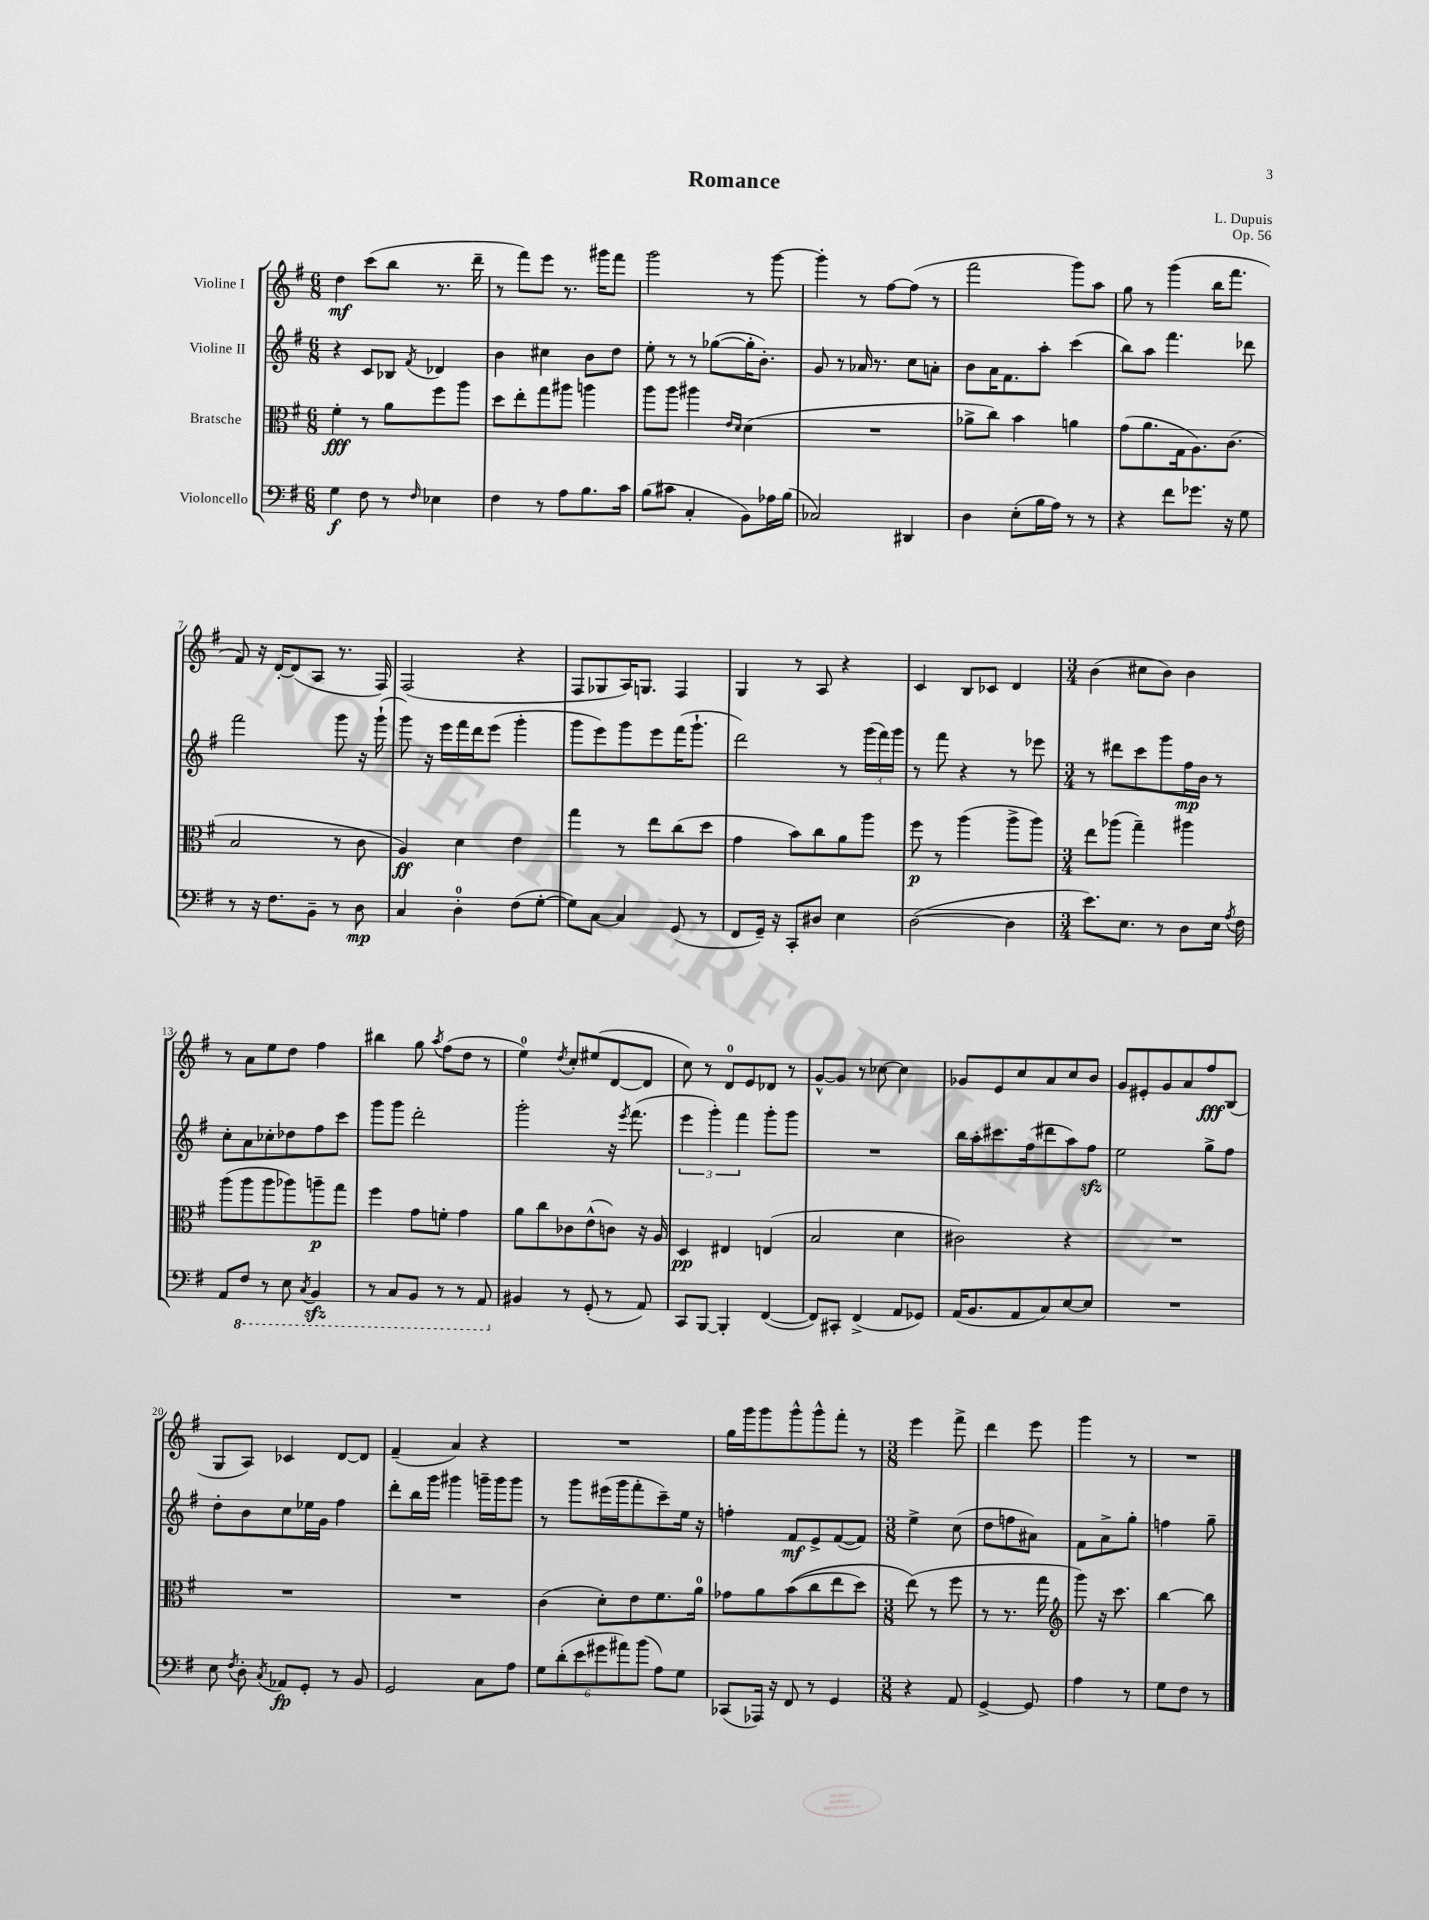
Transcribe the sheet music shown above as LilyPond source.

\header { title = "Romance" composer = "L. Dupuis" opus = "Op. 56" }
<<
\new StaffGroup <<
\new Staff = "s0" \with { instrumentName = "Violine I" } {
    \clef treble \key g \major \numericTimeSignature \time 6/8
    \autoBeamOff d''4\mf c'''8[( b''8] r8. d'''16-- |
    r8 fis'''8[) e'''8] r8. gis'''16[ fis'''8] |
    g'''2 r8 g'''8~ |
    g'''4-. r8 fis''8[~ fis''8]( r8 |
    fis'''2 g'''8[) a''8] |
    g''8 r8 g'''4( b''16[ fis'''8.] |
    fis'8) r16 d'16[~-. d'8( a8] r8. fis16) |
    fis2( r4 |
    fis8[ ges8 a16) g8.] fis4 |
    g4 r8 a8 r4 |
    c'4 b8[ ces'8] d'4 |
    \numericTimeSignature \time 3/4 b'4( cis''8[ b'8]) b'4 |
    r8 a'8[ e''8 d''8] fis''4 |
    bis''4 g''8 \acciaccatura { a''8 } fis''8[( d''8] r8 |
    e''4-0) \acciaccatura { d''8 } c''8[-. eis''8( d'8~ d'8] |
    c''8) r8 d'8[-0 e'8 des'8] r8 |
    g'8[~-^ g'8] r8 ces''8~ ces''4 |
    ges'8[ e'8 c''8 a'8 c''8 b'8] |
    g'8[ eis'8-. g'8 a'8 fis''8\fff b8]( |
    g8[ a8]) ces'4 d'8[~ d'8] |
    fis'4--( a'4) r4 |
    R2. |
    g''16[ g'''16 g'''8 g'''8-^ g'''8-^ fis'''8]-. r8 |
    \numericTimeSignature \time 3/8 e'''4 fis'''8-> |
    d'''4 e'''8 |
    g'''4 r8 |
    R4. \bar "|." |
}
\new Staff = "s1" \with { instrumentName = "Violine II" } {
    \clef treble \key g \major \numericTimeSignature \time 6/8
    \autoBeamOff r4 c'8[ bes8] \acciaccatura { fis'8 } des'4 |
    b'4 cis''4 b'8[ d''8] |
    e''8-. r8 r8 ges''8[~( ges''16-. b'8.]-.) |
    g'8 r8 aes'16 r8. c''8[ a'8]-. |
    b'8[ a'16 fis'8. a''8]-. c'''4( |
    b''8[) a''8] fis'''4. des'''8 |
    fis'''2 g'''8 r16 g'''16-!( |
    g'''8) r16 e'''16[ fis'''16 d'''16 e'''8]( g'''4-. |
    g'''8[ e'''8) g'''8 e'''8 fis'''16( g'''8.]-! |
    d'''2) r8 \tuplet 3/2 { g'''16[( fis'''16) g'''16] } |
    r8 fis'''8 r4 r8 ees'''8 |
    \numericTimeSignature \time 3/4 r8 dis'''8[ c'''8 g'''8 fis''16\mp b'16] r8 |
    c''8[-. a'8 ces''8-. des''8 fis''8 c'''8] |
    g'''8[ g'''8] d'''2-. |
    g'''2-. r16 \acciaccatura { e'''8 } fis'''8.( |
    \tuplet 3/2 { e'''4 g'''4-.) fis'''4 } g'''8[-. g'''8] |
    R2. |
    b''16[ a''16-. cis'''8. fis''16( dis'''8 a''8) fis''8]\sfz |
    e''2 g''8[-> fis''8] |
    d''8[-. b'8 c''8 ees''16 g'16] fis''4 |
    d'''8[-. b''16 g'''16] gis'''4 g'''16[-- g'''16 g'''8] |
    r8 g'''8[ eis'''16( g'''16 fis'''8-. c'''8--) e''16] r16 |
    f''4-. fis'8[\mf e'8-> fis'8~( fis'8]) |
    \numericTimeSignature \time 3/8 e''4-> c''8( |
    d''8[ f''8 ais'8]) |
    fis'8[ a'8-> g''8]-. |
    f''4 g''8-- \bar "|." |
}
\new Staff = "s2" \with { instrumentName = "Bratsche" } {
    \clef alto \key g \major \numericTimeSignature \time 6/8
    \autoBeamOff fis'4-.\fff r8 a'8[ fis''8 a''8] |
    d''8[ e''8-. g''8 ais''8] a''4 |
    a''8[ a''8] ais''4 \grace { e'16[ d'16] } d'4( |
    R2. |
    aes'8[-> c''8]) b'4 a'4 |
    g'8[( a'8. g16 a8.) c'8.]( |
    b2 r8 c'8 |
    a4\ff) d'4 e'4 |
    g''4 r8 e''8[ c''8( d''8] |
    g'4 b'8[) c''8 a'8 a''8] |
    fis''8\p r8 a''4( a''8[-> a''8]) |
    \numericTimeSignature \time 3/4 e''8[ aes''8]( g''4--) ais''4 |
    a''8[( a''8 a''8 aes''8) a''8--\p g''8] |
    fis''4 g'8[ f'8]-. g'4 |
    a'8[ c''8 ces'8 e'8-^( c'8]) r16 a16 |
    d4\pp eis4 e4( |
    b2 d'4 |
    cis'2) r4 |
    R2. |
    R2. |
    R2. |
    c'4( d'8[-.) e'8 fis'8. a'16]-0 |
    ges'8[ a'8 b'8(\( c''8 e''8 d''8]) |
    \numericTimeSignature \time 3/8 e''8(\) r8 fis''8 |
    r8 r8. g''16 |
    \clef treble g'''8) r16 c'''8. |
    b''4~ b''8 \bar "|." |
}
\new Staff = "s3" \with { instrumentName = "Violoncello" } {
    \clef bass \key g \major \numericTimeSignature \time 6/8
    \autoBeamOff g4\f fis8 r8 \grace { fis16 } ees4 |
    fis4 r8 a8[ b8. c'16] |
    b8[( cis'8] c4-. b,8[) aes16 b16]( |
    ces2) dis,4 |
    d4 e8[-.( b16 a16]) r8 r8 |
    r4 fis'8[ ges'8.] r16 g8 |
    r8 r16 fis8.[ b,8]-- r8 d8\mp |
    c4 d4-0-. fis8[( g8]~-. |
    g8[) c8]~ c4 g,8( r8 |
    fis,8[ g,16]--) r16 c,8[-. dis8] e4 |
    d2~( d4 |
    \numericTimeSignature \time 3/4 e'8.[) e8.] r8 d8[ e16] \acciaccatura { a8 } fis16 |
    a,8[ \ottava #-1 fis,8] r8 e,8 \acciaccatura { c,8 } b,,4\sfz |
    r8 c,8[ b,,8] r8 r8 a,,8 \ottava #0 |
    bis,4 r8 g,8-.( r8 a,8) |
    c,8[ b,,8]~ b,,4-. fis,4~( |
    fis,8[) cis,8]-. fis,4->( a,8[ ges,8]) |
    a,16[( b,8. a,8 c8) e8~ e8] |
    R2. |
    e8 \acciaccatura { fis8 } d8-. \acciaccatura { c8 } aes,8[\fp g,8]-. r8 b,8 |
    g,2 c8[ a8] |
    \tuplet 6/4 { g8[ d'8-.( e'8 gis'8 ais'8) b'8]( } a8[) g8] |
    ces,8[( aes,,16]) r16 fis,8 r8 g,4 |
    \numericTimeSignature \time 3/8 r4 a,8 |
    g,4~-> g,8 |
    a4 r8 |
    g8[ fis8] r8 \bar "|." |
}
>>
>>
